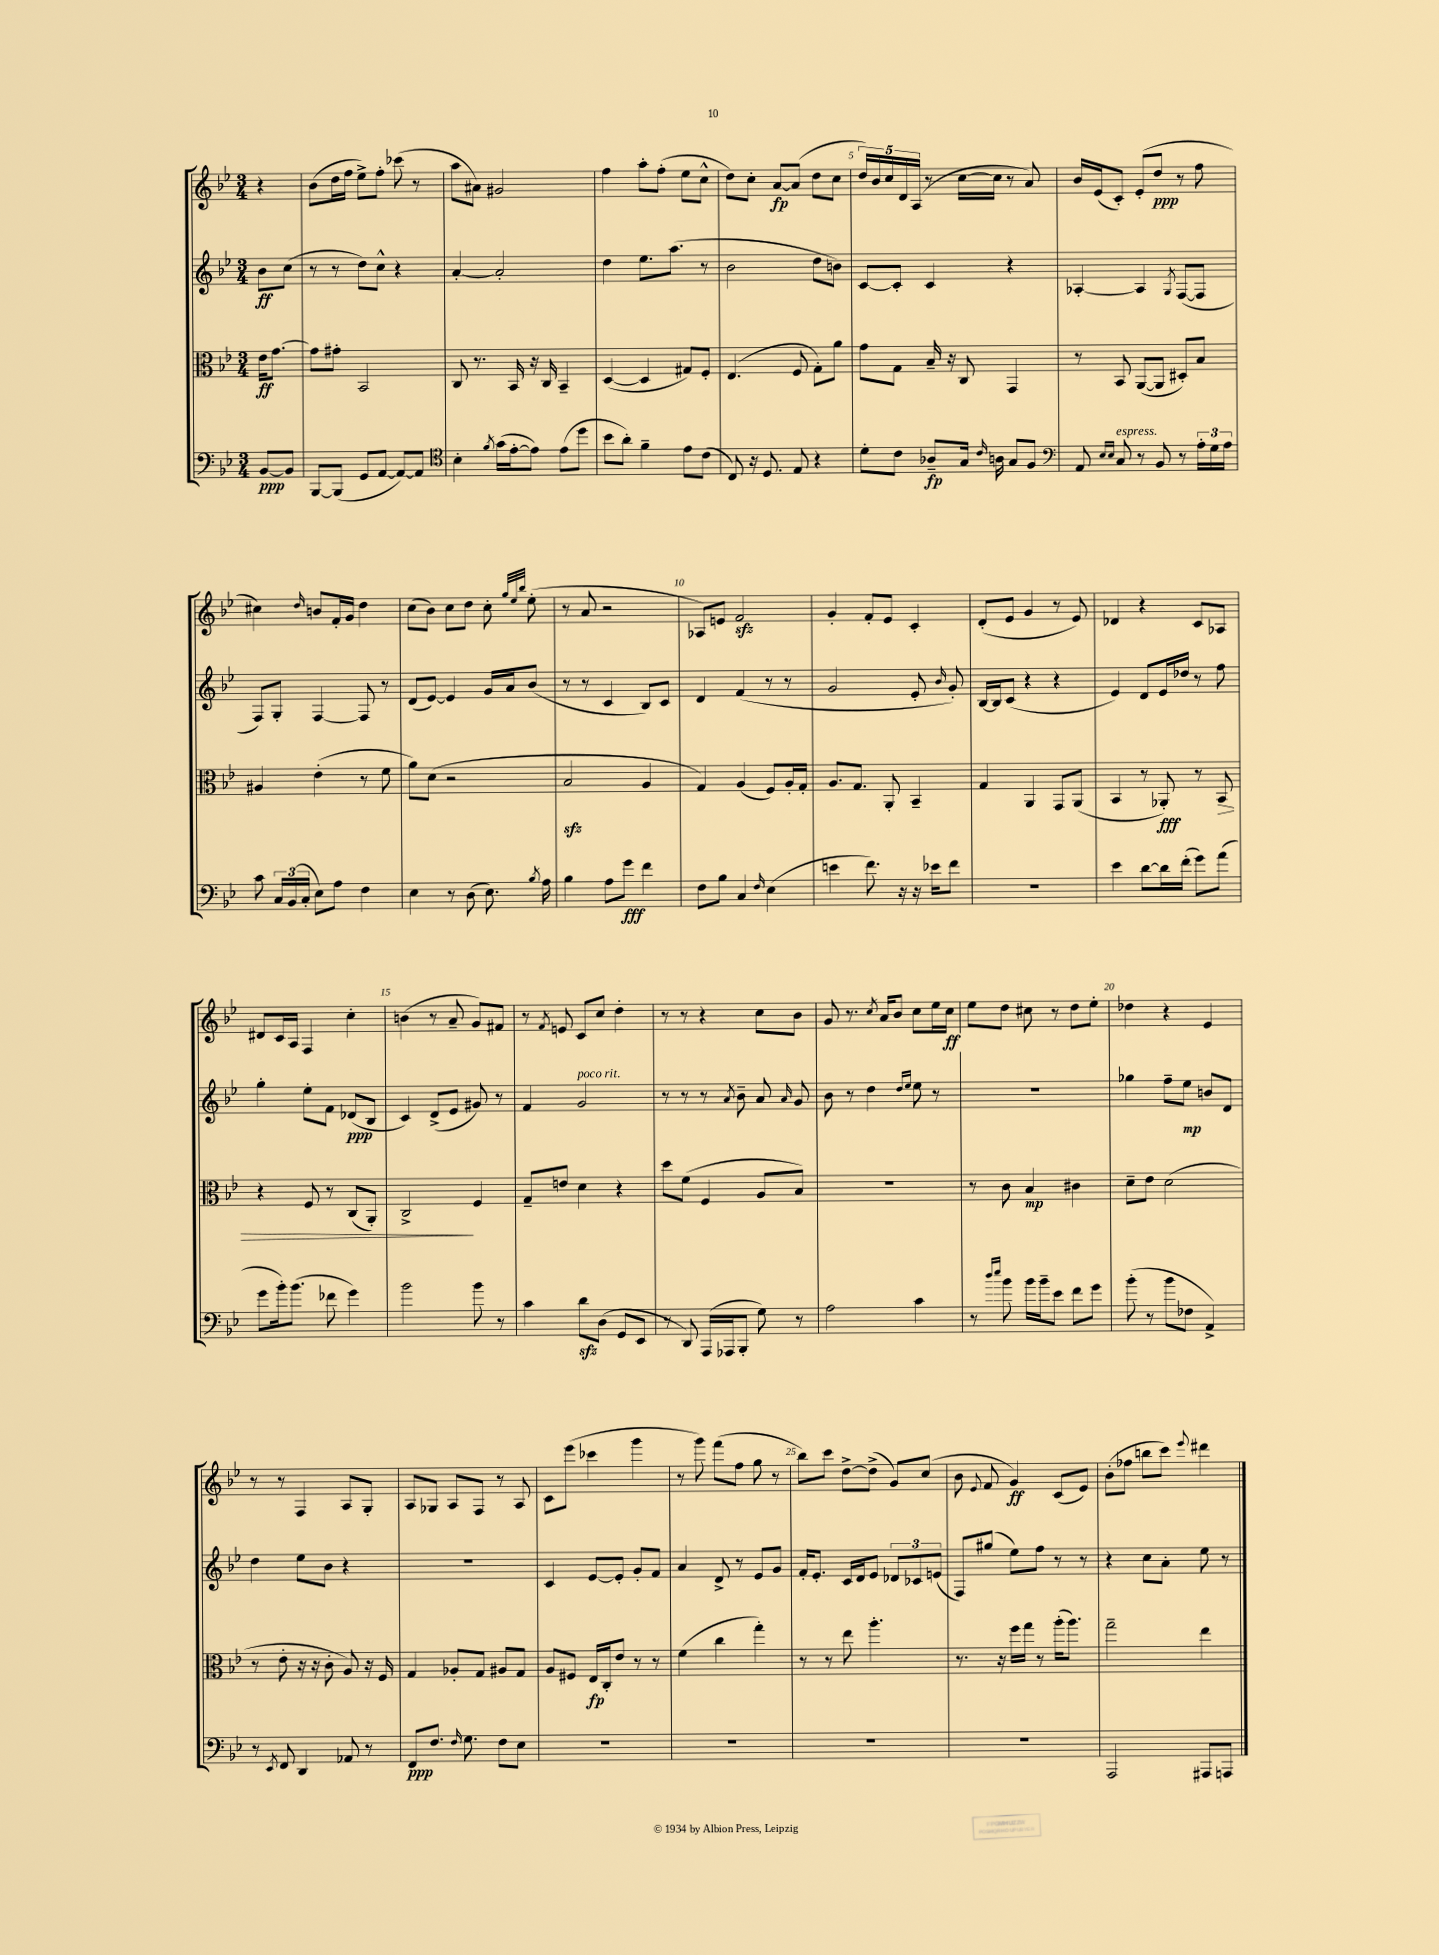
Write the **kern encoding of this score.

**kern	**kern	**kern	**kern
*staff4	*staff3	*staff2	*staff1
*clefF4	*clefC3	*clefG2	*clefG2
*k[b-e-]	*k[b-e-]	*k[b-e-]	*k[b-e-]
*M3/4	*M3/4	*M3/4	*M3/4
[8BB-	16e-	8b-	4r
.	[8.g	.	.
8BB-]	.	(8cc	.
=	=	=	=
[8BBB-	8g]	8r	(8b-
(8BBB-]	8g#'	8r	16dd
.	.	.	16ff
8GG	2BB-	8dd)	8ee-^)
[8AA	.	8cc^^	8ff'
8AA_)	.	4r	(8ccc-
8AA]	.	.	8r
=	=	=	=
*clefC4	*	*	*
4B-'	8C	[4a'	8aa
.	8.r	.	8a#)
8qf	.	.	.
(16g	.	2a']	2g#
[16e-'	16BB-	.	.
8e-])	16r	.	.
.	16C	.	.
(8e-	4BB-~	.	.
8dd	.	.	.
=	=	=	=
8b-	([4D	4dd	4ff
8a')	.	.	.
4f~	4D]	8.ee-	8aa'
.	.	.	(8ff'
.	.	(8.aa	.
8e-	8G#)	.	8ee-
(8c	8F'	8r	8cc^^
=	=	=	=
8C)	(4.E-	2b-	8dd)
16r	.	.	8cc'
8.D	.	.	.
.	.	.	[8a
8E-	8F	.	(8a]
4r	8G')	8dd	8dd
.	8a	8b)	8cc
=	=	=	=
8d'	8g	[8c	20dd)
.	.	.	20b-
.	.	.	20cc
8c	8G	8c']	.
.	.	.	20d
.	.	.	(20A
8A-~	16B-~	4c	8r
.	16r	.	.
16G	8C	.	[16cc
16qqc	.	.	.
16A	.	.	16cc]
8G	4GG	4r	8r
8F	.	.	8a)
=	=	=	=
*clefF4	*	*	*
8AA	8r	[4A-'	16b-
.	.	.	(16e-
16qqE-	.	.	.
16qqE-	.	.	.
8C	8BB-	.	8c')
8r	([8AA	4A-]	(8e-'
8BB-	8AA]	.	8dd
.	.	8qG	.
8r	8D#')	([8F	8r
24A'	8B-	8F]	8ff
24G	.	.	.
24A	.	.	.
=	=	=	=
8c	4A#	8F)	4cc#)
24C	.	8G'	.
(24BB-	.	.	.
24C'	.	.	.
.	.	.	16qqdd
8E-)	(4e-'	[4F	8b
8A	.	.	16f'
.	.	.	16g
4F	8r	8F]	4dd
.	8f	8r	.
=	=	=	=
4E-	8a)	(8d	(8cc
.	(8d	[8e-)	8b-)
8r	2r	4e-]	8cc
(8D	.	.	8dd
8.E-)	.	16g	8cc'
.	.	16a	.
.	.	.	32qqgg
.	.	.	32qqee-
.	.	.	32qqbb-
.	.	(8b-	(8ee-'
8qB-	.	.	.
16A	.	.	.
=	=	=	=
4B-	2B-	8r	8r
.	.	8r	8a
8A	.	4c	2r
8g	.	.	.
4f	4A	8B-)	.
.	.	8c	.
=	=	=	=
8F	4G)	4d	8A-)
8B-	.	.	8e
4C	(4A	(4f	2f
16qqF	.	.	.
(4E-	8F)	8r	.
.	16A'	8r	.
.	16G'	.	.
=	=	=	=
4e	8.A	2g	4g'
.	8.G	.	.
8.f)	.	.	8f'
.	8AA'	.	8e-
16r	.	.	.
16r	4BB-~	8e-'	4c'
16e-	.	.	.
.	.	16qqb-	.
8f	.	8g')	.
=	=	=	=
2.r	4G	[16B-	(8d'
.	.	16B-]	.
.	.	(8c	8e-
.	4AA	4r	4g
.	8GG	4r	8r
.	(8AA	.	8e-)
=	=	=	=
4e-	4BB-	4e-)	4d-
[8d	8r	8d	4r
16d]	8AA-')	16e-	.
(16f'	.	16dd-	.
8g)	8r	8r	8c
(8a	8BB-	8ff	8A-
=	=	=	=
8g	4r	4gg'	8d#
16b-')	.	.	16c
(8.b-	.	.	16A
.	8F	8ee-'	4F
8f-	8r	8f	.
4g)	(8C	(8d-	4cc'
.	8AA')	8B-	.
=	=	=	=
2b-	2C^	4c)	(4b
.	.	(8d^	8r
.	.	8e-	8a~
8b-	4F	8g#)	8g)
8r	.	8r	8f#
=	=	=	=
4c	8G~	4f	8r
.	.	.	8qf
.	8e	.	8e
8d	4d	2g	8c
(8D	.	.	8cc
8GG	4r	.	4dd'
8EE-	.	.	.
=	=	=	=
8r	8dd	8r	8r
8DD)	(8f	8r	8r
(16AAA	4F	8r	4r
16AAA-	.	.	.
.	.	8qa	.
8BBB-'	.	8b-~	.
8G)	8A	8a	8cc
.	.	16qqa	.
8r	8B-)	8g	8b-
=	=	=	=
2A	2.r	8b-	8g
.	.	8r	8.r
.	.	4dd	.
.	.	.	8qcc
.	.	.	16a
.	.	.	8b-
.	.	16qqdd	.
.	.	16qqee-	.
4c	.	8ee-	8cc
.	.	8r	16ee-
.	.	.	16cc
=	=	=	=
8r	8r	2.r	8ee-
16qqdd	.	.	.
16qqee-	.	.	.
8b-	8c	.	8dd
16b-	4B-	.	8cc#
16b-~	.	.	.
8e-	.	.	8r
8f	4c#	.	8dd
8g	.	.	8ee-'
=	=	=	=
(8b-'	8d~	4gg-	4dd-
8r	8e-	.	.
8b-	(2d	8ff~	4r
8F-	.	8ee-	.
4AA^)	.	8b	4e-
.	.	8d	.
=	=	=	=
8r	8r	4dd	8r
8qEE-	.	.	.
8FF	8e-'	.	8r
4DD	16r	8ee-	4F
.	16r	.	.
.	8c'	8b-	.
8AA-	8A)	4r	8A
8r	16r	.	8G'
.	16F	.	.
=	=	=	=
8FF	4G	2.r	8A
8.F	.	.	8G-
.	8A-'	.	8A
16qqF	.	.	.
8.G	.	.	.
.	8G	.	8F
8F	8A#	.	8r
8E-	8G	.	8A
=	=	=	=
2.r	8A	4c	8c
.	8F#	.	(8eee-
.	16E-	[8e-	4ccc-
.	16C'	.	.
.	8e-	8e-']	.
.	8r	8g'	4ggg
.	8r	8f	.
=	=	=	=
2.r	(4f	4a	8r
.	.	.	8ggg)
.	4cc	8d^	(8fff
.	.	8r	8ff
.	4gg')	8e-	8gg
.	.	8g	8r
=	=	=	=
2.r	8r	16f'	8bb-)
.	.	8.e-'	.
.	8r	.	8ccc
.	8ee-	16c	[8dd^
.	.	16d	.
.	4.aa'	8e-	(8dd^]
.	.	12d-	8g)
.	.	12c-	.
.	.	.	(8cc
.	.	(12e	.
=	=	=	=
2.r	8.r	8F)	8b-
.	.	.	8qqe-
.	.	(8gg#	8f
.	16r	.	.
.	16ff	8ee-)	4g)
.	16gg	.	.
.	8r	8ff	.
.	(16aa'	8r	(8c
.	8.aa)	.	.
.	.	8r	8e-)
=	=	=	=
2AAA	2gg~	4r	(8b-'
.	.	.	8ff-
.	.	8cc	8bb
.	.	8a'	8ccc)
.	.	.	8qqeee-
8AAA#	4ee-	8ee-	4ddd#
8AAA	.	8r	.
==	==	==	==
*-	*-	*-	*-
